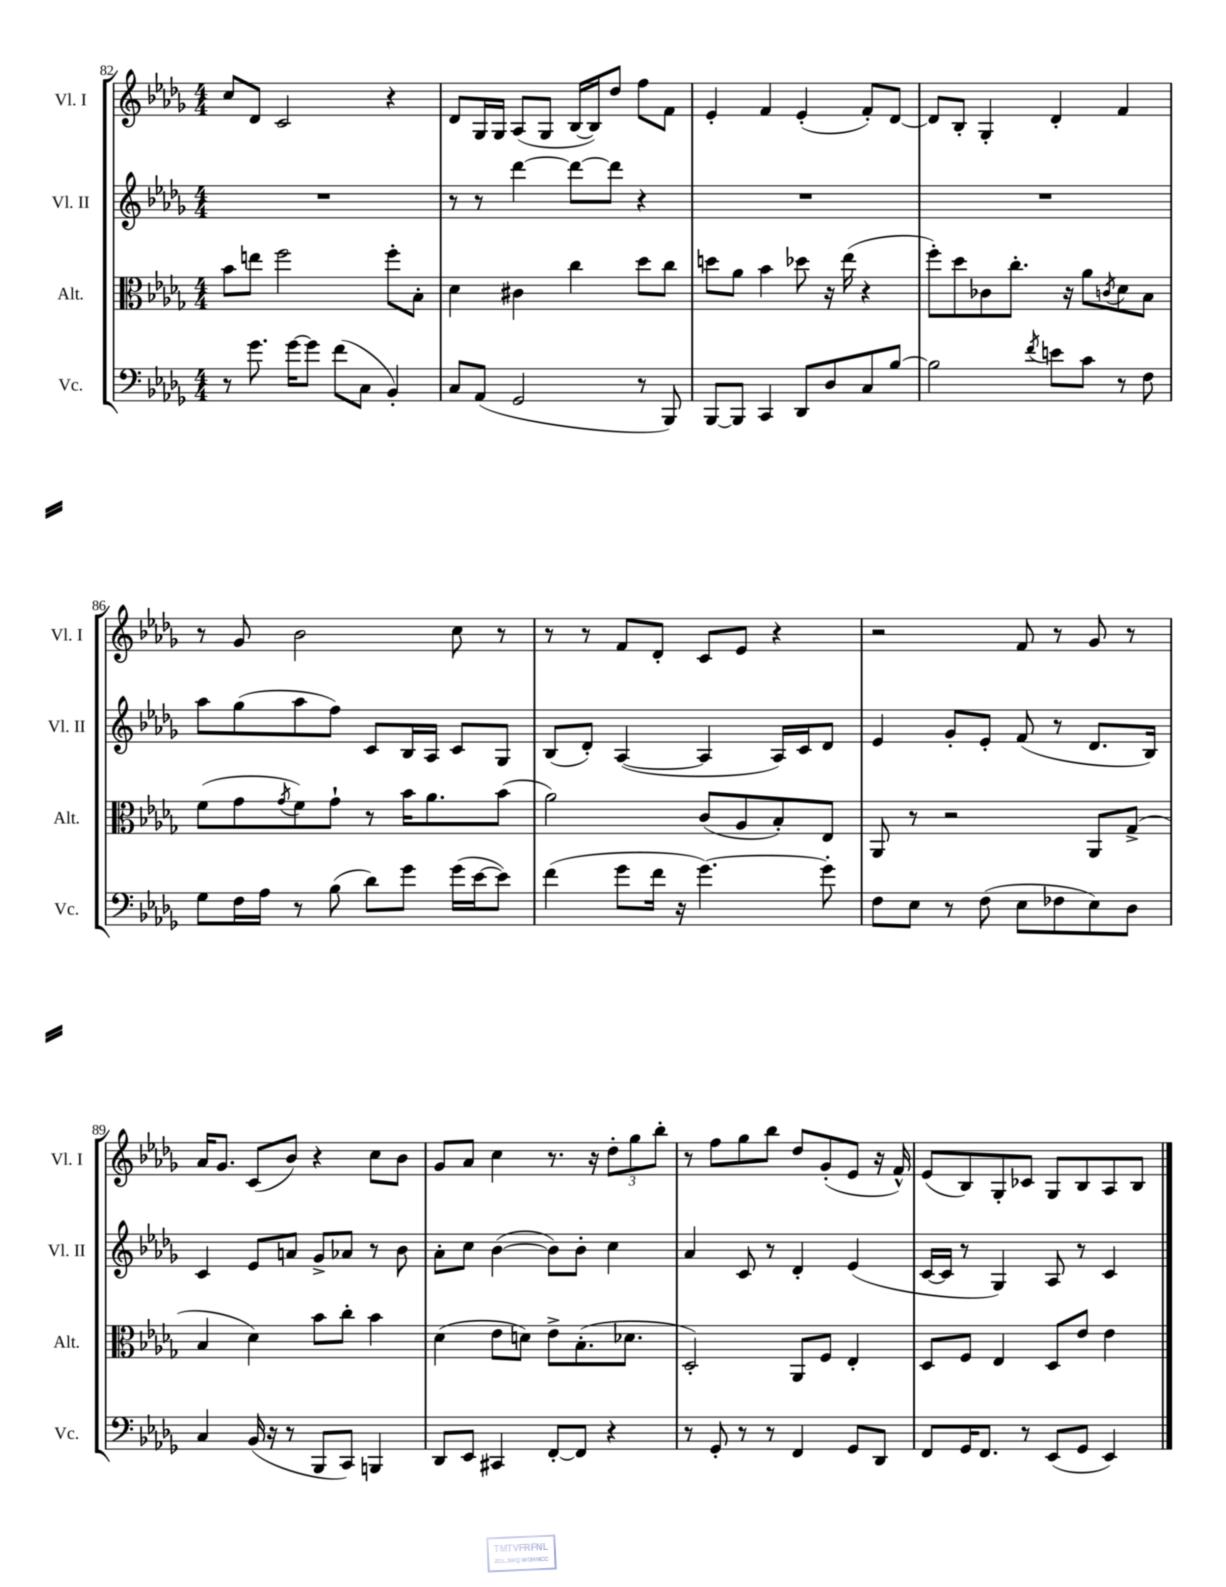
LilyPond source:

<<
\new StaffGroup <<
\new Staff = "s0" \with { instrumentName = "Vl. I" shortInstrumentName = "Vl. I" } {
    \clef treble \key des \major \numericTimeSignature \time 4/4
    c''8 des'8 c'2 r4 |
    des'8 ges16 ges16 aes8( ges8 bes16~ bes16) des''8 f''8 f'8 |
    ees'4-. f'4 ees'4-.( f'8-.) des'8~ |
    des'8 bes8-. ges4-. des'4-. f'4 |
    r8 ges'8 bes'2 c''8 r8 |
    r8 r8 f'8 des'8-. c'8 ees'8 r4 |
    r2 f'8 r8 ges'8 r8 |
    aes'16 ges'8. c'8( bes'8) r4 c''8 bes'8 |
    ges'8 aes'8 c''4 r8. r16 \tuplet 3/2 { des''8-. ges''8 bes''8-. } |
    r8 f''8 ges''8 bes''8 des''8 ges'8-.( ees'8 r16 f'16-^) |
    ees'8( bes8) ges8-. ces'8 ges8 bes8 aes8 bes8 \bar "|." |
}
\new Staff = "s1" \with { instrumentName = "Vl. II" shortInstrumentName = "Vl. II" } {
    \clef treble \key des \major \numericTimeSignature \time 4/4
    R1 |
    r8 r8 des'''4~ des'''8~ des'''8 r4 |
    R1 |
    R1 |
    aes''8 ges''8( aes''8 f''8) c'8 bes16 aes16 c'8 ges8 |
    bes8( des'8-.) aes4~( aes4 aes16) c'16 des'8 |
    ees'4 ges'8-. ees'8-. f'8( r8 des'8. bes16) |
    c'4 ees'8 a'8 ges'8-> aes'8 r8 bes'8 |
    aes'8-. c''8 bes'4~( bes'8) bes'8-. c''4 |
    aes'4 c'8 r8 des'4-. ees'4( |
    c'16~ c'16 r8 ges4) aes8 r8 c'4 \bar "|." |
}
\new Staff = "s2" \with { instrumentName = "Alt." shortInstrumentName = "Alt." } {
    \clef alto \key des \major \numericTimeSignature \time 4/4
    bes'8 e''8 f''2 f''8-. bes8-. |
    des'4 cis'4 c''4 des''8 c''8 |
    d''8 aes'8 bes'4 des''8 r16 ees''16( r4 |
    f''8-.) des''8 ces'8 c''8.-. r16 aes'8 \acciaccatura { c'8 } des'8 bes8 |
    f'8( ges'8 \acciaccatura { ges'8 } f'8) ges'8-! r8 bes'16 aes'8. bes'8( |
    aes'2) c'8( aes8 bes8-.) ees8 |
    aes,8 r8 r2 aes,8 ges8->( |
    bes4 des'4) bes'8 c''8-. bes'4 |
    des'4( ees'8 d'8) ees'8-> bes8.-.( des'8. |
    des2-.) aes,8 f8 ees4-. |
    des8 f8 ees4 des8 ees'8 ees'4 \bar "|." |
}
\new Staff = "s3" \with { instrumentName = "Vc." shortInstrumentName = "Vc." } {
    \clef bass \key des \major \numericTimeSignature \time 4/4
    r8 ges'8. ges'16~ ges'8 f'8( c8 bes,4-.) |
    c8 aes,8( ges,2 r8 bes,,8) |
    bes,,8~ bes,,8 c,4 des,8 des8 c8 bes8~ |
    bes2 \acciaccatura { f'8 } e'8 c'8 r8 f8 |
    ges8 f16 aes16 r8 bes8( des'8) ges'8 ges'16( ees'16~ ees'8) |
    f'4( ges'8 f'16 r16 ges'4.~) ges'8-. |
    f8 ees8 r8 f8( ees8 fes8 ees8) des8 |
    c4 bes,16( r16 r8 bes,,8 c,8) b,,4 |
    des,8 ees,8 cis,4 f,8~-. f,8 r4 |
    r8 ges,8-. r8 r8 f,4 ges,8 des,8 |
    f,8 ges,16 f,8. r8 ees,8( ges,8 ees,4) \bar "|." |
}
>>
>>
\layout { \context { \Score currentBarNumber = #82 } }
